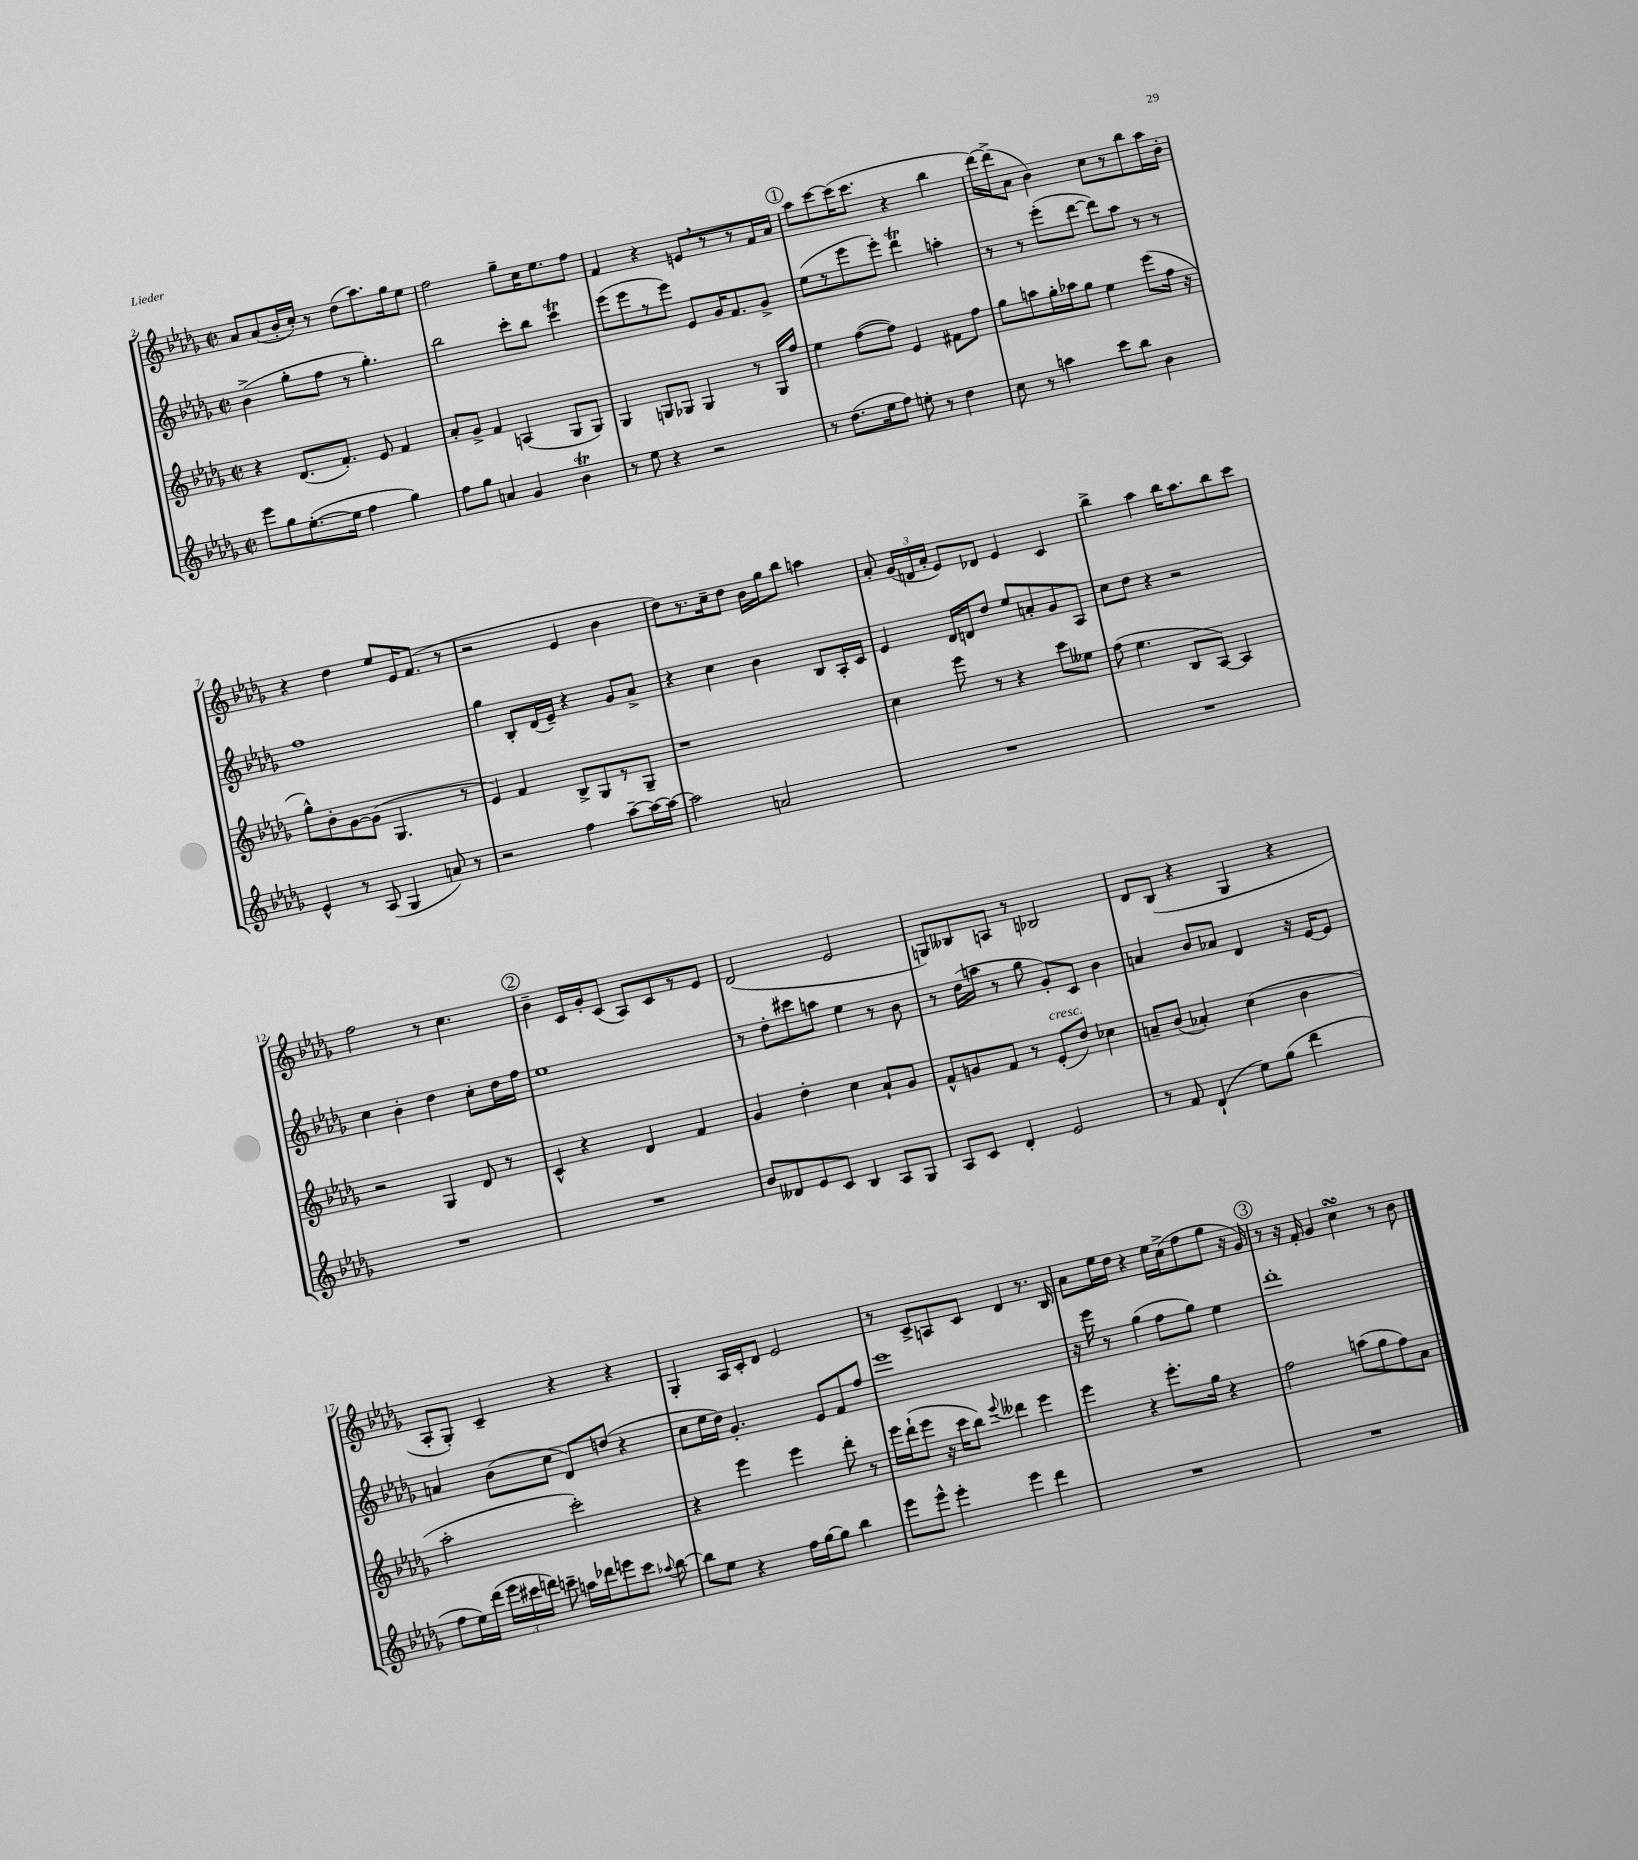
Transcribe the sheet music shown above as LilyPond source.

<<
\new StaffGroup <<
\new Staff = "s0" {
    \clef treble \key des \major \defaultTimeSignature \time 2/2
    \autoBeamOff aes'8[ aes'8( bes'16-. c''16]-.) r8 des''8[( aes''8.) ges''16 ees''8] |
    f''2 ges''8[-- c''16 ees''8. f''8] |
    f'4 r4 e'8[ \breathe r8 r8 f'16 aes'16] |
    \mark \markup { \circle "1" } aes''8[ c'''8~ c'''16( c'''8.] r4 bes''4 |
    des'''16[~) des'''16->( aes'8] bes'4) c''8[ r8 bes''8 aes''16 bes'16]-. |
    r4 des''4 ees''8[ ees'16 f'8.]( r8 |
    r2 ees'4 bes'4 |
    des''8[) r8. c''16-- des''8] bes'16[ ges''16 bes''8] a''4 |
    aes'8-. \tuplet 3/2 { ges'16[( d'16 aes'16]-. } ees'8[) des'8] ees'4 c'4 |
    bes''4-> aes''4 bes''16[ aes''8. bes''8 c'''8] |
    f''2 r8 c''4. |
    \mark \markup { \circle "2" } bes'4-- c'16[ ges'16-. c'8]( aes8[) c'8 r8 ees'8] |
    des'2( ees'2 |
    g8[) beses8 a8] r8 bes2 |
    des'8[ bes8]( r4 ges4 r4 |
    aes8[-. ges8]-.) c'4-- r4 r4 |
    ges4-. aes16[ c'16-. des'8] ees'2 |
    r8 c'8[-> a8 c'8] des'4 r8. bes16 |
    aes'8[ ees''16 des''16] r4 ees''16[ c''16->( f''8 ges''8] r16 ges'16) |
    \mark \markup { \circle "3" } r8 r16 f'16-. ges'4 c''4\turn r8 bes'8 \bar "|." |
}
\new Staff = "s1" {
    \clef treble \key des \major \defaultTimeSignature \time 2/2
    \autoBeamOff bes'4->( ges''8[-. f''8] r8 ges''4.-.) |
    bes''2 c'''8[-. bes''8] c'''4\trill |
    ees'''8[( ees'''8 r8 ees'''8]) ees'8[ ges'16 f'8. ges'8]-> |
    \mark \markup { \circle "1" } ees''8[( r8 ees'''8 ees'''8]-.) des'''4\trill a''4-. |
    r8 r8 ees'''8[-.( des'''8]~ des'''8[) aes''8] r8 r8 |
    f''1 |
    ges''4 bes8[-. des'16( ees'16]--) r4 ges'8[ aes'8]-> |
    r4 c''4 bes'4 bes8[ aes16-. c'16] |
    ees'4 des'16[ d'16 des''8] ees''8[ a'8-. ges'8 aes8] |
    c''8[ des''8] r4 r2 |
    c''4 bes'4-. des''4 c''8[-. des''16 f''16] |
    \mark \markup { \circle "2" } ees''1 |
    r8 des''8[-. cis'''8 a''8] ees''4 r8 bes'8 |
    r8 des''16[( a''16] r8 ges''8 ges'8[-.) c'8] bes'4 |
    a'4 bes'8[ aes'8] des'4 r16 ees'16[~ ees'8] |
    a'4 bes'8[( c''8] des'8[) d''8]( r4 |
    c''8[ ees''16 des''16]) ges'4.-. ees'8[ f'8 f''8] |
    ees'''1 |
    r16 ees'''16 r8 ges''4( f''8[ ges''8]) ees''4 |
    \mark \markup { \circle "3" } des'''1-. \bar "|." |
}
\new Staff = "s2" {
    \clef treble \key des \major \defaultTimeSignature \time 2/2
    \autoBeamOff r4 des'8.[( f'8.]-.) ees'8 f'4 |
    aes'8[-. ges'8]-> f'4 a4( ges8[ ges8]) |
    ges4 g8[ ges8] ges4 r8 ges16[ f''16] |
    \mark \markup { \circle "1" } ees''4 f''8[~( f''8]) ees'4 fis'8[ f''8] |
    ges''8[ a''8 ges''16-. aes''16 ges''8] ees''4 ees'''8[( f''16] r16 |
    ges''8[-^) bes'8-. ges'8~ ges'8]( ges4. r8 |
    ees'4) f'4 bes8[-> ges8 r8 ges8]-- |
    r1 |
    c''4 ees'''8 r8 r4 c'''8[ eeses''8] |
    f''8( ees''4. bes8[ aes8]~) aes4 |
    r2 ges4 des'8 r8 |
    \mark \markup { \circle "2" } c'4-^ r4 des'4 f'4 |
    ges'4 des''4-. c''4 aes'8[-! ges'8] |
    f'8[-^ g'8 f'8] r8 ees'8[-.^\markup { \italic "cresc." }( des''8]) ces''4 |
    a'8[-- bes'8]( aes'4-.) c''4( bes'4 |
    aes''2-. c'''2-.) |
    r4 ees'''4 ees'''4 des'''8-. r8 |
    ees'''16[ des'''16-!( ees'''8] r16 c'''16[ bes''8]) \appoggiatura { ees'''8 } deses'''4 ees'''4 |
    ees'''4 r4 ees'''8.[-. ges''16] r4 |
    \mark \markup { \circle "3" } f''2 a''8[( ges''8 f''8) aes'8] \bar "|." |
}
\new Staff = "s3" {
    \clef treble \key des \major \defaultTimeSignature \time 2/2
    \autoBeamOff ees'''8[ ges''8 ees''8.~-.( ees''16] f''4 ges''4) |
    f''8[ ges''8] a'4 ges'4 bes'4\trill |
    r8 ees''8 r4 r2 |
    \mark \markup { \circle "1" } r8 des''8.[( ees''16 f''8]) e''8-. r8 des''4 |
    c''8 r8 a''4 c'''8[ bes''8] bes'4 |
    ees'4-^ r8 aes8( ges4 a'8) r8 |
    r2 f''4 aes''8[~-- aes''16~ aes''16]~ |
    aes''2 a'2 |
    R1 |
    R1 |
    R1 |
    \mark \markup { \circle "2" } R1 |
    bes'8[ deses'8 ees'8 c'8] bes4 aes8[ ges8] |
    aes8[ c'8] des'4-. ees'2 |
    r8 f'8 des'4-!( ees''8[) ges''8]( des'''4 |
    f''8[ ees''16) des'''16]( \tuplet 3/2 { ees'''16[ cis'''16 d'''16]) } c'''8-- a''16[ des'''16 e'''8 c'''8] \appoggiatura { aes''8 } bes''8~ |
    bes''8[ ees''8] r4 f''16[ ges''16~ ges''8] bes''4 |
    ees'''8[ ees'''8]-^ ees'''4-. ees'''4 des'''4 |
    R1 |
    \mark \markup { \circle "3" } R1 \bar "|." |
}
>>
>>
\layout { \context { \Score currentBarNumber = #2 } }
